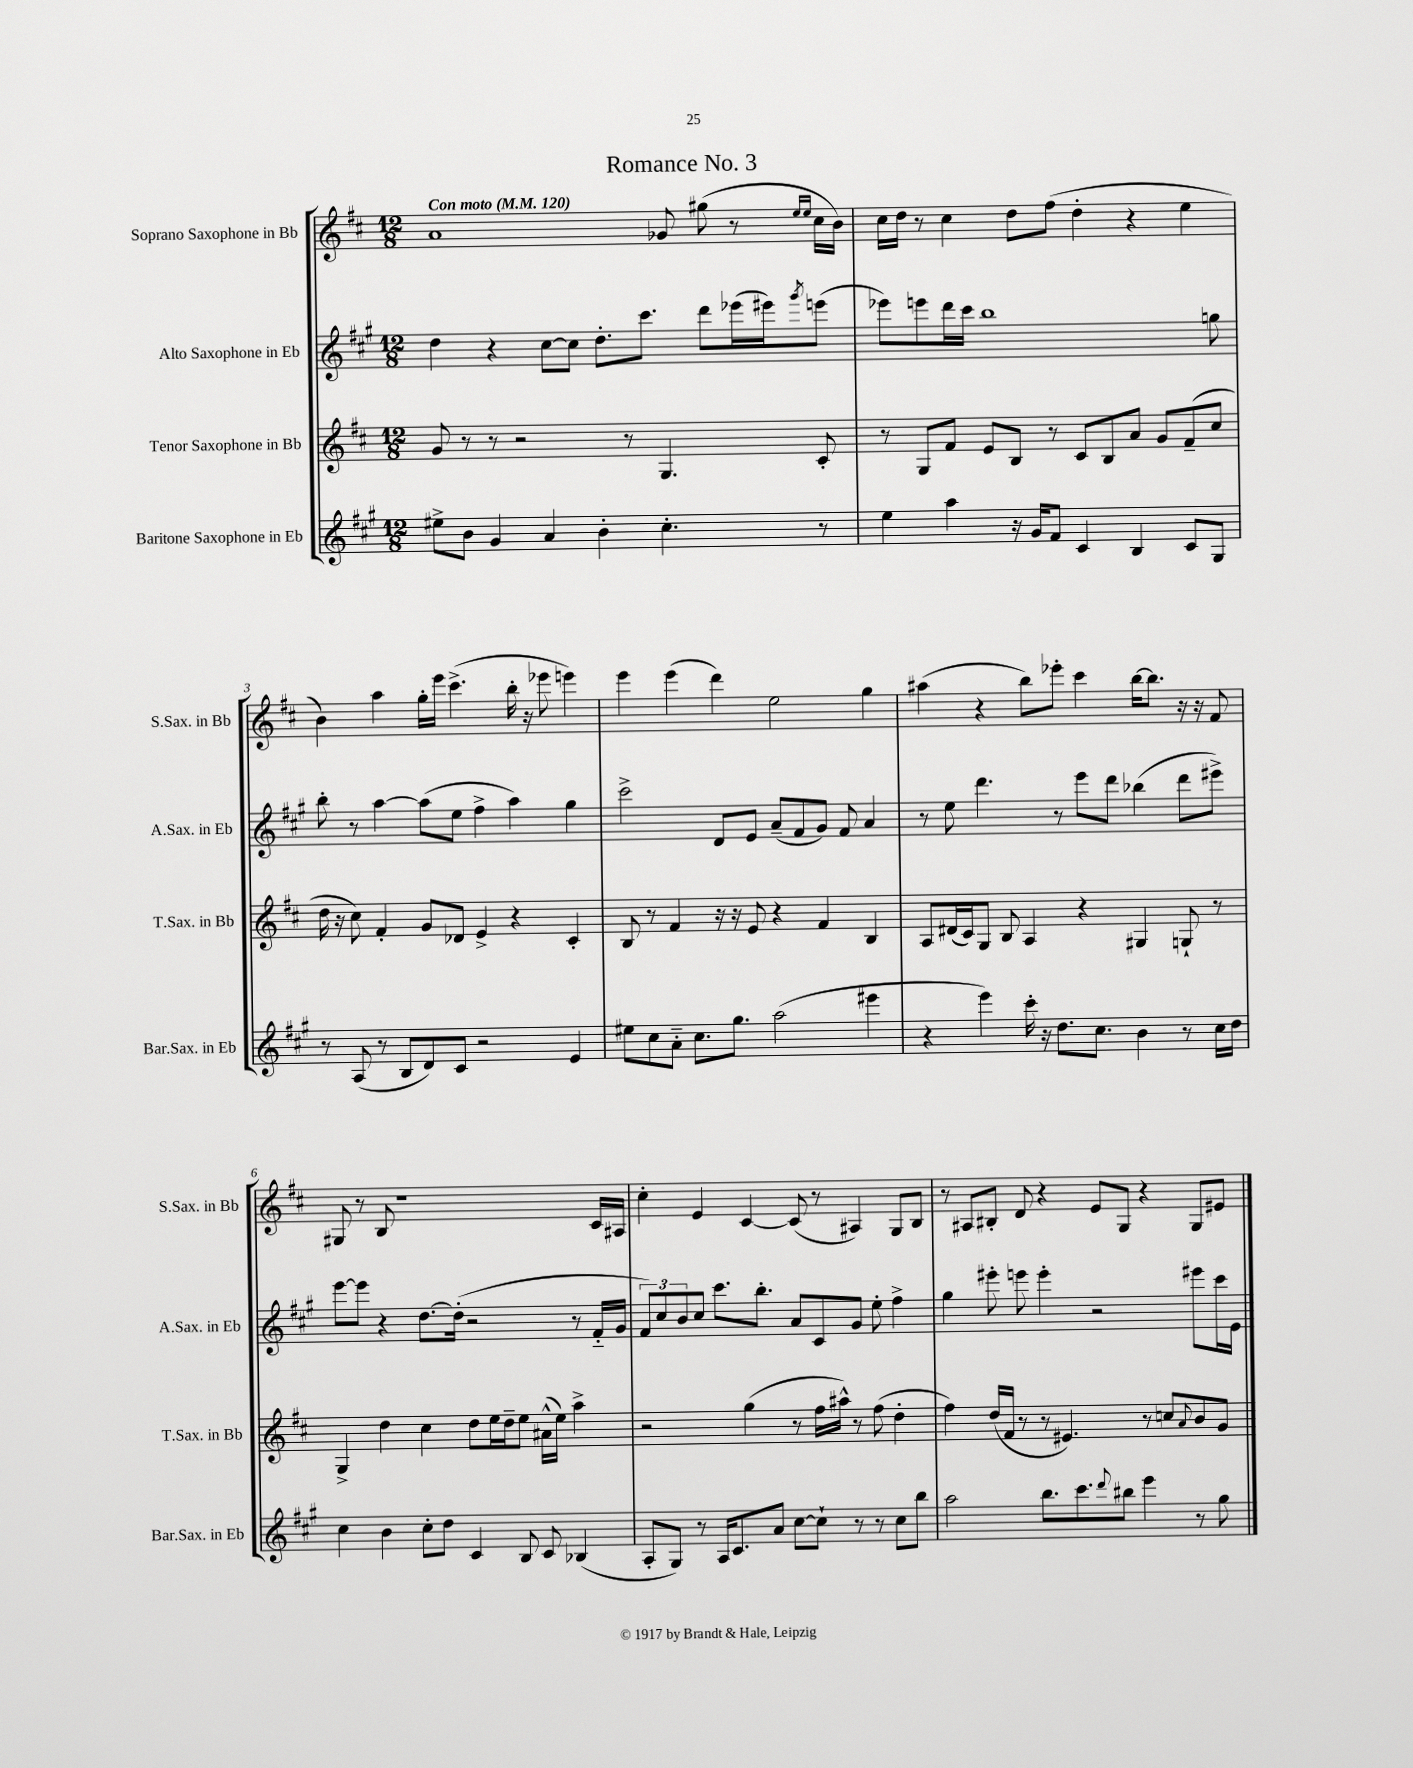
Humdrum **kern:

**kern	**kern	**kern	**kern
*staff4	*staff3	*staff2	*staff1
*clefG2	*clefG2	*clefG2	*clefG2
*k[f#c#g#]	*k[f#c#]	*k[f#c#g#]	*k[f#c#]
*M12/8	*M12/8	*M12/8	*M12/8
*MM120	*MM120	*MM120	*MM120
8ee#^\L	8g/	4dd\	1a
8b\J	8r	.	.
4g#/	8r	4r	.
.	2r	.	.
4a/	.	[8cc#\L	.
.	.	8cc#\]J	.
4b'\	.	8.dd'\L	.
.	8r	.	.
.	.	8.ccc#\J	.
4.cc#'\	4.G/	.	8g-/
.	.	8ddd\L	(8gg#\
.	.	(16eee-\L	8r
.	.	16eee#\J)	.
.	.	.	16qqee/LL
.	.	8qggg#/	16qqee/JJ
8r	8c#'/	(8eee\J	16cc#\LL
.	.	.	16b\JJ)
=	=	=	=
4ee\	8r	8eee-\L)	16cc#\LL
.	.	.	16dd\JJ
.	8G/L	8eee\	8r
4aa\	8f#/J	16ddd\L	4cc#\
.	.	16ccc#\JJ	.
.	8e/L	1bb	.
16r	8B/J	.	8dd\L
16g#/LK	.	.	.
8f#/J	8r	.	(8ff#\J
4c#/	8c#/L	.	4dd'\
.	8B/	.	.
4B/	8a/J	.	4r
.	8g/L	.	.
8c#/L	(8f#~/	.	4ee\
8G#/J	8cc#/J	8gg\	.
=	=	=	=
8r	16dd\	8bb'\	4b\)
.	16r	.	.
(8A/	8cc#\)	8r	.
8r	4f#'/	[4aa\	4aa\
8B/L	.	.	.
8d/)	8g/L	(8aa\]L	16gg'\LL
.	.	.	16eee\JJ
8c#/J	8d-/J	8ee\J	(4.ccc#^\
2r	4e^/	4ff#^\	.
.	4r	4aa\)	16bb'\
.	.	.	16r
.	.	.	8eee-\
4e/	4c#'/	4gg#\	4eee\)
=	=	=	=
8ee#\L	8B/	2ccc#^\	4eee\
8cc#\	8r	.	.
8a'~\J	4f#/	.	(4eee\
8.cc#\L	.	.	.
.	16r	8d/L	4ddd\)
8.gg#\J	16r	.	.
.	8e/	8e/J	.
(2aa\	4r	(8a~/L	2ee\
.	.	8f#/	.
.	4f#/	8g#/J)	.
.	.	8f#/	.
4eee#\	4B/	4a/	4gg\
=	=	=	=
4r	8A/L	8r	(4aa#\
.	(16d#/L	8ee\	.
.	16c#/J)	.	.
4eee\)	8G/J	4.ddd\	4r
.	8B/	.	.
16ccc#'\	4A/	.	8bb\L)
16r	.	.	.
8.dd\L	.	8r	8eee-'\J
.	4r	8eee\L	4ccc#\
8.cc#\J	.	.	.
.	.	8ddd\J	.
4b\	4G#/	(4bb-\	[16bb\LK
.	.	.	8.bb\]J
8r	8G`/	8ddd\L	16r
.	.	.	16r
16cc#\LL	8r	8eee#^\J)	8f#/
16dd\JJ	.	.	.
=	=	=	=
4cc#\	4G^/	[8eee\L	8G#/
.	.	8eee\]J	8r
4b\	4dd\	4r	8B/
.	.	.	1r
8cc#'\L	4cc#\	[8.dd\L	.
8dd\J	.	.	.
.	.	(16dd'\]Jk	.
4c#/	8dd\L	2r	.
.	16ee\L	.	.
.	16dd~\J	.	.
8B/	8ee\J	.	.
8c#/	(16a#^^\LL	.	.
.	16ee\JJ)	.	.
(4B-/	4aa^\	8r	.
.	.	16f#'~/LL	16c#/LL
.	.	16g#/JJ	16A#/JJ
=	=	=	=
8A'/L	2r	12f#/L)	4cc#'\
.	.	12cc#/	.
8G#/J)	.	.	.
.	.	12b/	.
8r	.	8cc#/J	4e/
16A/LK	.	8.ccc#\L	.
8.c#/	.	.	.
.	(4gg\	.	[4c#/
.	.	8.bb'\J	.
8a/J	.	.	.
[8cc#\L	8r	8a/L	(8c#/]
8cc#`\]J	16ff#\LL	8c#/	8r
.	16aa#^^\JJ)	.	.
8r	8r	8g#/J	4A#/)
8r	(8ff#\	8ee'\	.
8cc#\L	4dd'\	4ff#^\	8G/L
8bb\J	.	.	8B/J
=	=	=	=
2aa\	4ff#\)	4gg#\	8r
.	.	.	8A#/L
.	(16dd/LL	8eee#'\	8B#'/J
.	16f#/JJ	.	.
.	8r	8eee\	8d/
8.bb\L	8r	4eee'\	4r
.	4.e#/)	.	.
8.ccc#\	.	.	.
.	.	2r	8e/L
8qqddd/	.	.	.
8bb#\J	.	.	8G/J
4eee\	8r	.	4r
.	8cc/L	.	.
.	8qqa/	.	.
8r	8b/	8eee#\L	8G/L
8gg#\	8g/J	16ccc#\L	8e#/J
.	.	16e\JJ	.
==	==	==	==
*-	*-	*-	*-
